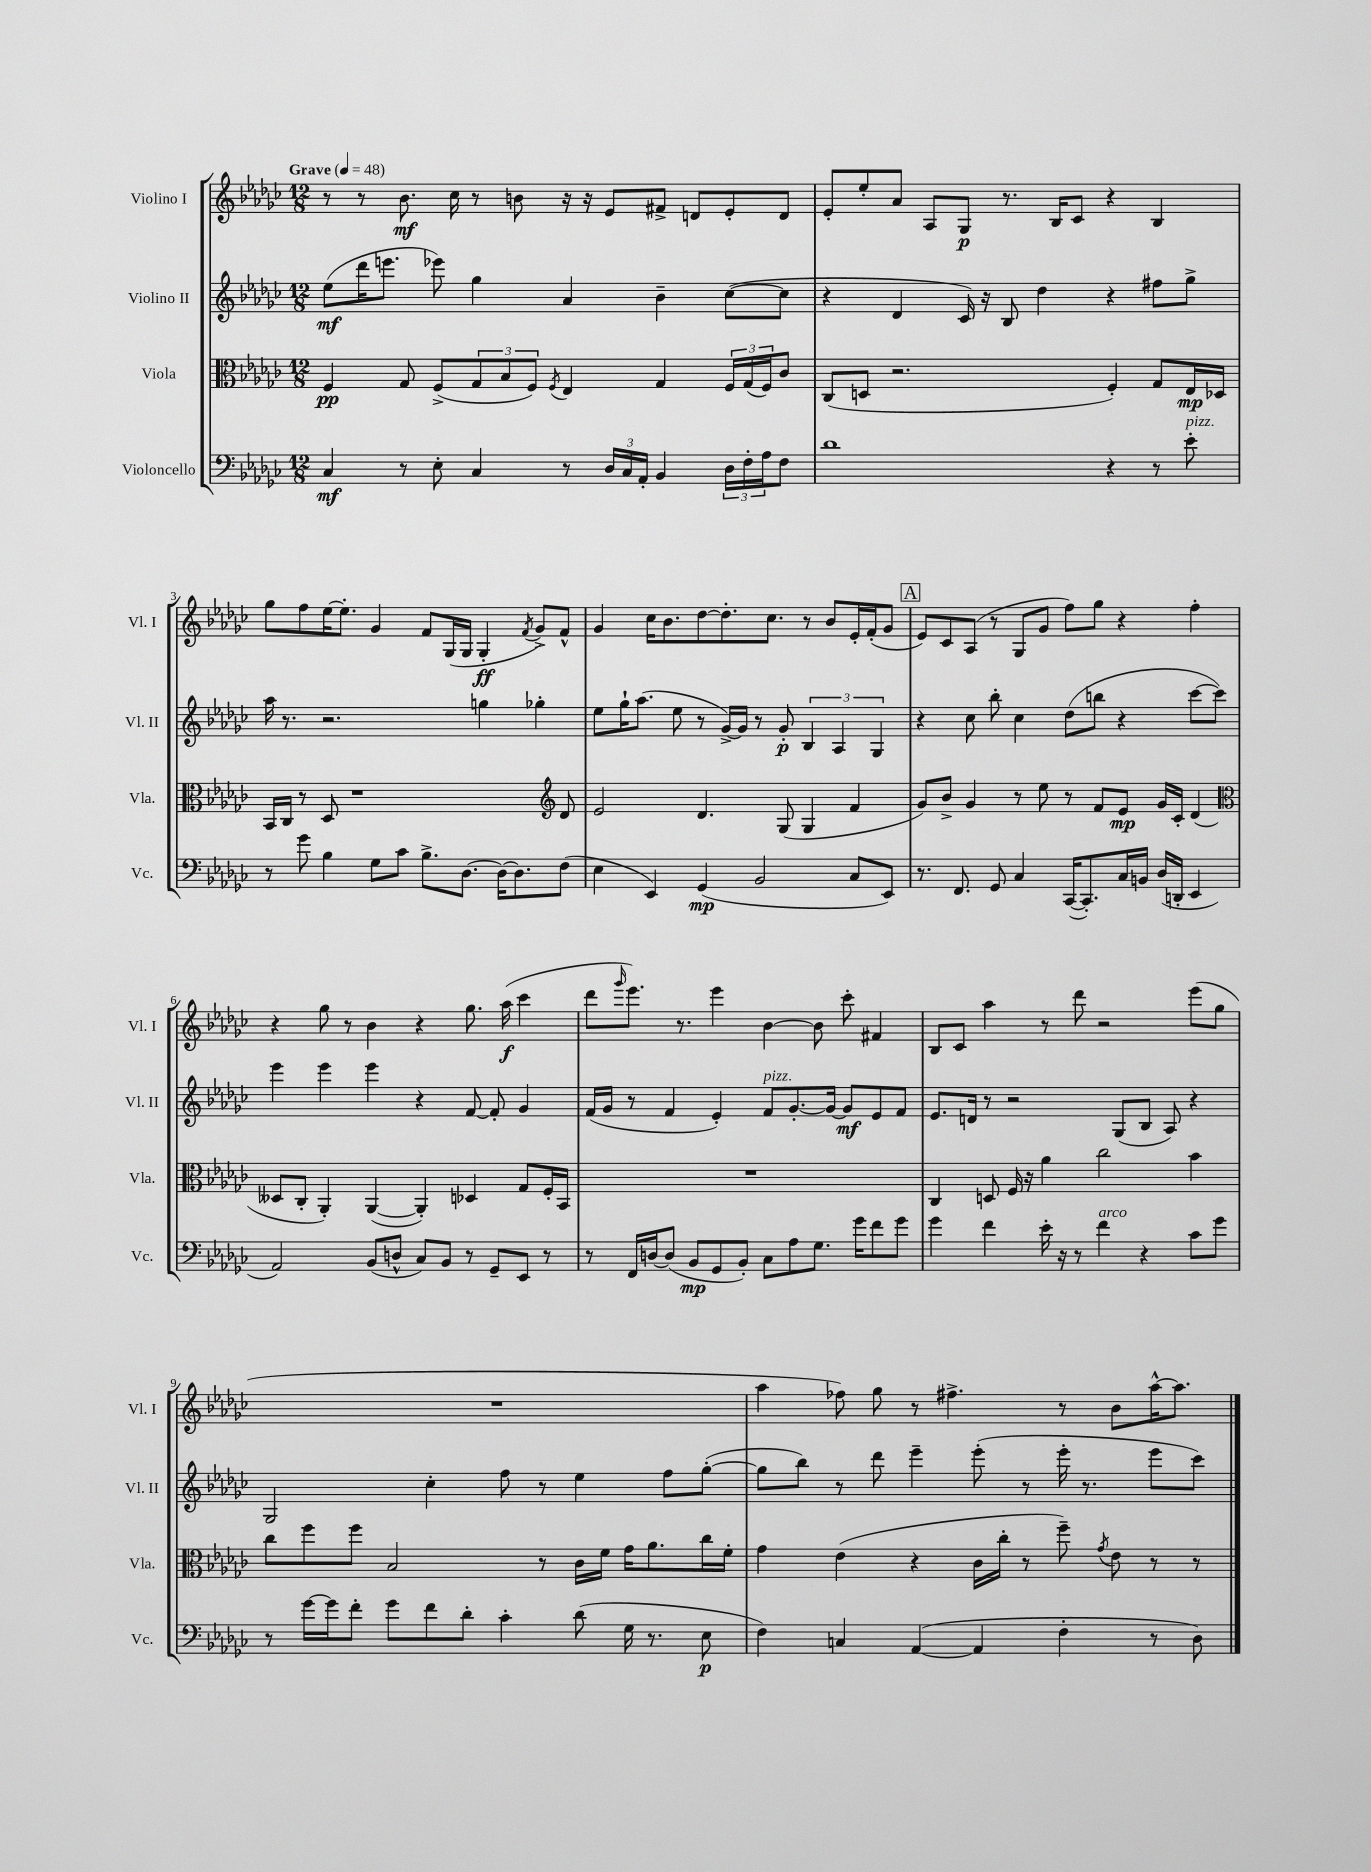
<<
\new StaffGroup <<
\new Staff = "s0" \with { instrumentName = "Violino I" shortInstrumentName = "Vl. I" } {
    \clef treble \key ges \major \numericTimeSignature \time 12/8 \tempo "Grave" 4 = 48
    r8 r8 bes'8.\mf ces''16 r8 b'8 r16 r16 ees'8 fis'8-> d'8 ees'8-. d'8 |
    ees'8-. ees''8-. aes'8 aes8 ges8\p r8. bes16 ces'8 r4 bes4 |
    ges''8 f''8 ees''16~ ees''8.-. ges'4 f'8 ges16( ges16 ges4-.\ff \acciaccatura { f'8 } ges'8->) f'8-^ |
    ges'4 ces''16 bes'8. des''8~ des''8.-. ces''8. r8 bes'8 ees'16-. f'16-.( ges'8 |
    \mark \markup { \box "A" } ees'8) ces'8 aes8( r8 ges8 ges'8 f''8) ges''8 r4 f''4-. |
    r4 ges''8 r8 bes'4 r4 ges''8. aes''16\f( ces'''4 |
    des'''8 \grace { ges'''16 } ees'''8.) r8. ees'''4 bes'4~ bes'8 ces'''8-. fis'4 |
    bes8 ces'8 aes''4 r8 des'''8 r2 ees'''8( ges''8 |
    R1. |
    aes''4 fes''8) ges''8 r8 fis''4.-> r8 bes'8 aes''16~-^ aes''8. \bar "|." |
}
\new Staff = "s1" \with { instrumentName = "Violino II" shortInstrumentName = "Vl. II" } {
    \clef treble \key ges \major \numericTimeSignature \time 12/8
    ees''8\mf( des'''16 e'''8. ees'''8) ges''4 aes'4 bes'4-- ces''8~( ces''8 |
    r4 des'4 ces'16) r16 bes8 des''4 r4 fis''8 ges''8-> |
    aes''16 r8. r2. g''4 ges''4-. |
    ees''8 ges''16-! aes''8.( ees''8 r8 ges'16~->) ges'16 r8 ges'8-.\p \tuplet 3/2 { bes4 aes4 ges4 } |
    \mark \markup { \box "A" } r4 ces''8 bes''8-. ces''4 des''8( b''8 r4 ces'''8~ ces'''8) |
    ees'''4 ees'''4 ees'''4 r4 f'8~ f'8-. ges'4 |
    f'16( ges'16 r8 f'4 ees'4-.) f'8^\markup { \italic "pizz." } ges'8.~-. ges'16~ ges'8\mf ees'8 f'8 |
    ees'8. d'16 r8 r2 ges8( bes8 aes8) r4 |
    ges2 ces''4-. f''8 r8 ees''4 f''8 ges''8~-.( |
    ges''8 bes''8) r8 des'''8 ees'''4-- ees'''8-.( r8 ees'''16-. r8. ees'''8 ces'''8) \bar "|." |
}
\new Staff = "s2" \with { instrumentName = "Viola" shortInstrumentName = "Vla." } {
    \clef alto \key ges \major \numericTimeSignature \time 12/8
    f4\pp ges8 f8->( \tuplet 3/2 { ges8 bes8 f8) } \acciaccatura { f8 } ees4 ges4 \tuplet 3/2 { f16 ges16( f16) } ces'8 |
    ces8( d8 r2. f4-.) ges8 ees16\mp des16 |
    bes,16 ces16 r8 des8 r1 \clef treble des'8 |
    ees'2 des'4. ges8( ges4 f'4 |
    \mark \markup { \box "A" } ges'8) bes'8-> ges'4 r8 ees''8 r8 f'8 ees'8\mp ges'16 ces'16-. des'4( |
    \clef alto deses8 ces8-. aes,4-.) aes,4~( aes,4-.) des4 ges8 f16-. bes,16 |
    R1. |
    ces4 d8 f16 r16 aes'4 ces''2 bes'4 |
    ces''8 f''8 f''8 bes2 r8 ces'16 f'16 ges'16 aes'8. ces''16 f'16-. |
    ges'4 ees'4( r4 ces'16 ces''16-. r8 f''8--) \acciaccatura { ges'8 } ees'8 r8 r8 \bar "|." |
}
\new Staff = "s3" \with { instrumentName = "Violoncello" shortInstrumentName = "Vc." } {
    \clef bass \key ges \major \numericTimeSignature \time 12/8
    ces4\mf r8 ees8-. ces4 r8 \tuplet 3/2 { des16 ces16 aes,16-. } bes,4 \tuplet 3/2 { des16 f16-. aes16 } f8 |
    des'1 r4 r8 ees'8-.^\markup { \italic "pizz." } |
    r8 ges'8 bes4 ges8 ces'8 bes8.-> des8.~ des16~ des8. f8( |
    ees4 ees,4) ges,4\mp( bes,2 ces8 ees,8) |
    \mark \markup { \box "A" } r8. f,8. ges,8 ces4 ces,16~( ces,8.-.) ces16 b,16 des16( d,16-. ees,4 |
    aes,2) bes,8( d8-^ ces8) bes,8 r8 ges,8-- ees,8 r8 |
    r8 f,16 d16~ d8( bes,8\mp ges,8 bes,8-.) ces8 aes8 ges8. ges'16 f'8 ges'8 |
    ges'4 f'4 ees'16-. r16 r8 f'4^\markup { \italic "arco" } r4 ces'8 ges'8 |
    r8 ges'16~ ges'16 f'8-. ges'8 f'8 des'8-. ces'4-. des'8( ges16 r8. ees8\p |
    f4) c4 aes,4~( aes,4 f4-. r8 des8) \bar "|." |
}
>>
>>
